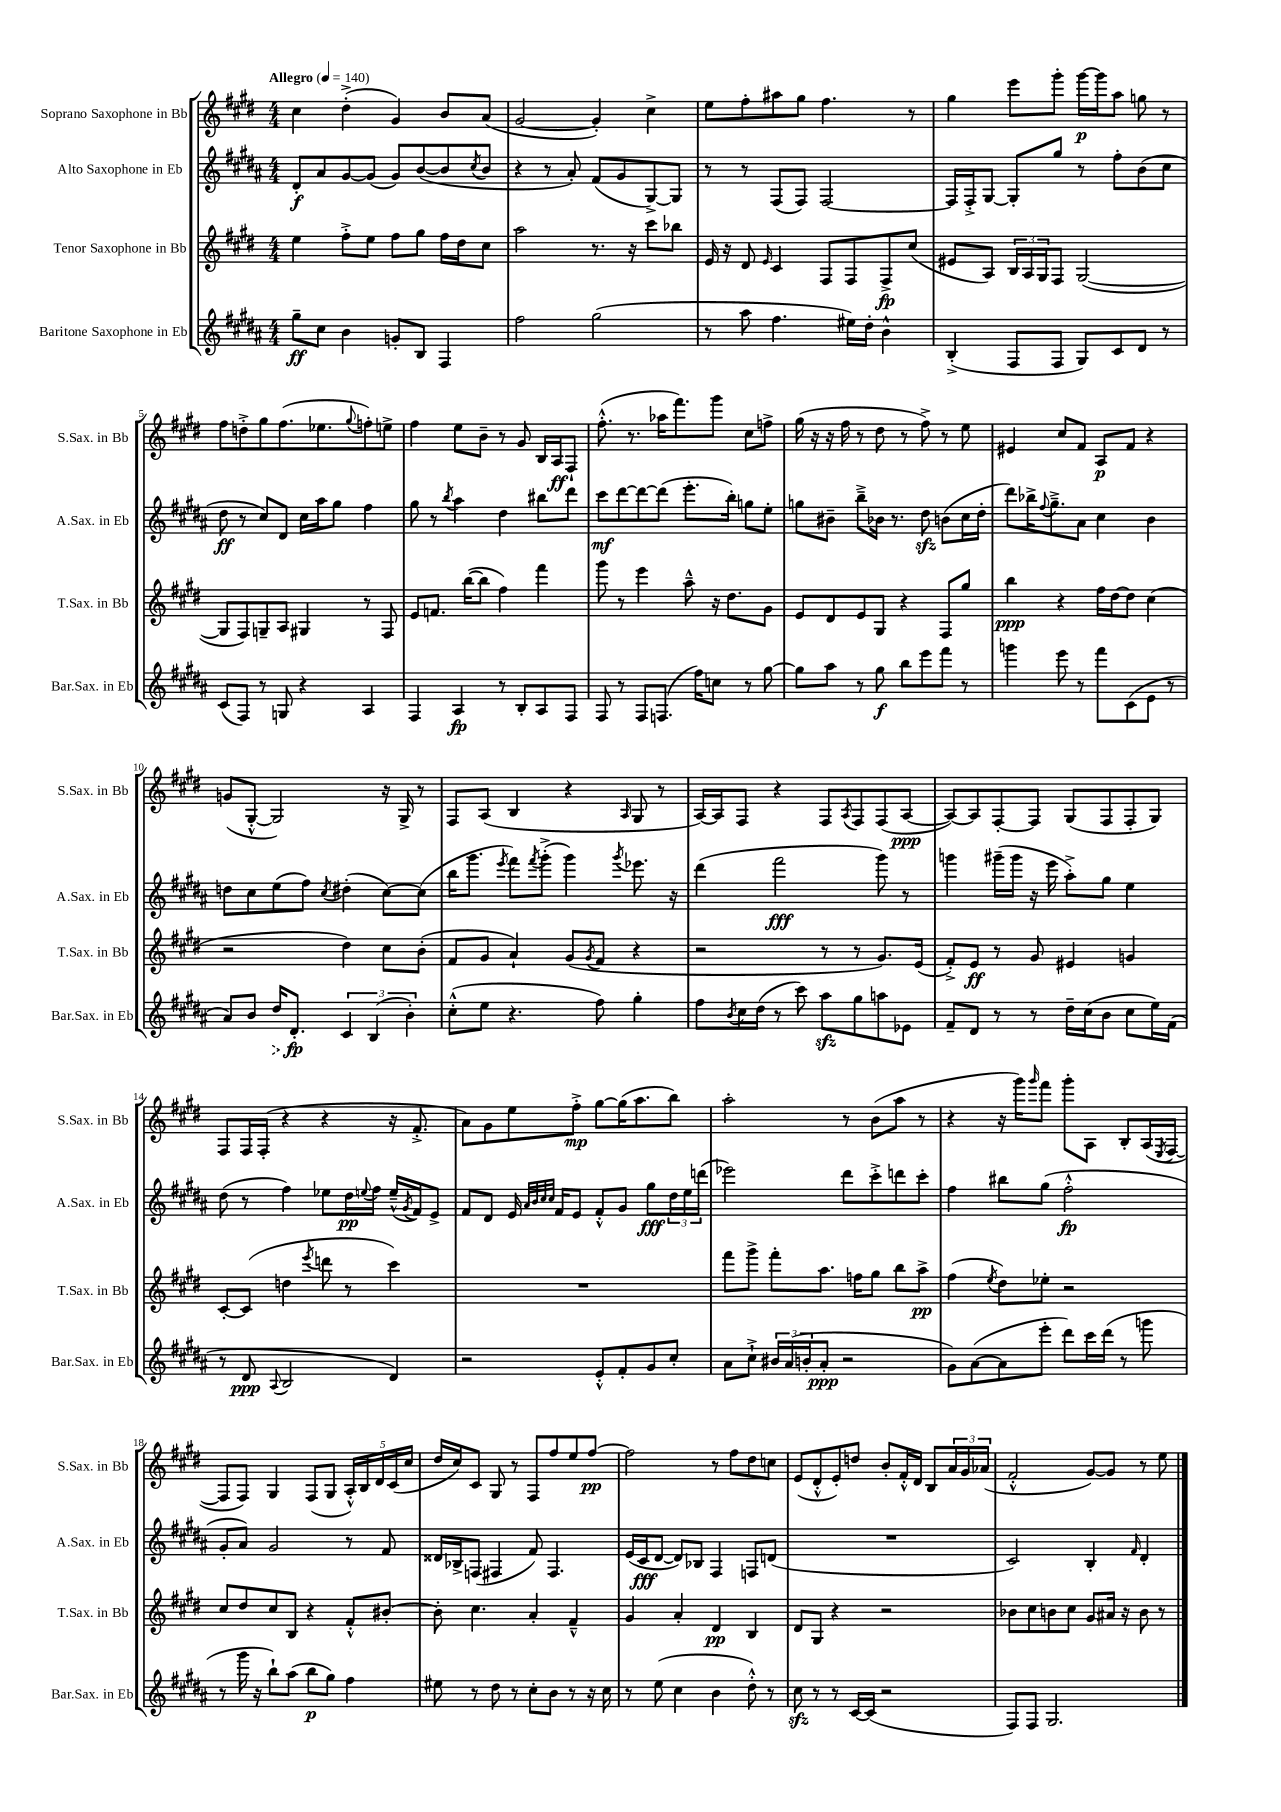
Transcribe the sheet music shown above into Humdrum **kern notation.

**kern	**kern	**kern	**kern
*staff4	*staff3	*staff2	*staff1
*clefG2	*clefG2	*clefG2	*clefG2
*k[f#c#g#d#a#]	*k[f#c#g#d#]	*k[f#c#g#d#a#]	*k[f#c#g#d#]
*M4/4	*M4/4	*M4/4	*M4/4
*MM140	*MM140	*MM140	*MM140
8gg#~\L	4ee\	8d#'/L	4cc#\
8cc#\J	.	8a#/	.
4b\	8ff#'^\L	[8g#/	(4dd#'^\
.	8ee\J	(8g#/]J	.
8g'/L	8ff#\L	8g#/L)	4g#/)
8B/J	8gg#\J	([8b/	.
4F#/	16ff#\LL	8b/]	8b/L
.	16dd#\J	.	.
.	.	8qcc#/	.
.	8cc#\J	8b/J	(8a/J
=	=	=	=
2ff#\	2aa\	4r	[2g#/
.	.	8r	.
.	.	8a#'/)	.
(2gg#\	8.r	(8f#/L	4g#'/])
.	.	8g#/	.
.	16r	.	.
.	8ccc#\L	[8G#^/)	4cc#^\
.	8bb-\J	8G#/]J	.
=	=	=	=
8r	16e/	8r	8ee\L
.	16r	.	.
8aa#\	8d#/	8r	8ff#'\
.	16qqe/	.	.
4.ff#\	4c#/	(8F#/L	8aa#\
.	.	8F#/J)	8gg#\J
.	8F#/L	[2F#/	4.ff#\
16ee#\LL)	8F#/	.	.
16dd#'\JJ	.	.	.
4b^^\	8F#^/	.	.
.	(8cc#/J	.	8r
=	=	=	=
(4B'^/	8e#/L	16F#/]LL	4gg#\
.	.	16F#'^/J	.
.	8A/J)	[8G#/J	.
8F#/L	24B/LL	8G#'/]L	8eee\L
.	24A/	.	.
.	24G#/J	.	.
8F#/J	8F#/J	8gg#/J	8ggg#'\J
8G#/L)	([2G#/	8r	[16ggg#\LL
.	.	.	16ggg#\]J
8c#/	.	8ff#'\L	8aa\J
8d#/J	.	(8b\	8gg\
8r	.	8cc#\J	8r
=	=	=	=
(8c#/L	8G#/]L	8dd#\	8ff#\L
8F#/J)	8F#/)	8r	8dd'^\
8r	8G~/	8cc#/L)	8gg#\
8G/	8A/J	8d#/J	(8.ff#\
4r	4G#/	16cc#\LL	.
.	.	16aa#\J	8.ee-\
.	.	8gg#\J	.
.	.	.	8qqgg#/
4A#/	8r	4ff#\	8ff'\)
.	8F#/	.	8ee^\J
=	=	=	=
4F#/	8e/L	8gg#\	4ff#\
.	8.f/J	8r	.
.	.	8qbb/	.
4A#/	.	4aa#\	8ee\L
.	([16bb\LK	.	.
.	8bb\]J	.	8b~\J
8r	4ff#\)	4dd#\	8r
8B'/L	.	.	8g#/
8A#/	4fff#\	8bb#\L	16B/LL
.	.	.	16A/J
8F#/J	.	8ddd#\J	8F#`/J
=	=	=	=
8F#/	8ggg#\	8ccc#\L	(8.ff#'^^\
8r	8r	[8ddd#\	.
.	.	.	8.r
8F#/L	4eee\	8ddd#\_	.
(8.F/J	.	(8ddd#\]J	16aa-\LK
.	.	.	8.fff#\)
.	8aa~^^\	8.eee'\L	.
16ff#\LK)	.	.	.
8cc\J	16r	.	8ggg#\J
.	8.dd#\L	16bb'\Jk)	.
8r	.	8gg\L	8cc#\L
[8gg#\	8g#\J	8ee'\J	8ff^\J
=	=	=	=
8gg#\]L	8e/L	8gg\L	(16gg#\
.	.	.	16r
8aa#\J	8d#/	8b#~\J	16r
.	.	.	16ff#\
8r	8e/	8bb~^\L	8r
8gg#\	8G#/J	16b-\Jk	8dd#\
.	.	8.r	.
8bb\L	4r	.	8r
8eee\	.	8dd#\	8ff#^\)
8fff#\J	8F#/L	(8b\L	8r
8r	8gg#/J	16cc#\L	8ee\
.	.	16dd#'\JJ	.
=	=	=	=
4ggg\	4bb\	8ddd#\L)	4e#/
.	.	16bb-^\K	.
.	.	8qqff#/	.
.	.	8.gg#~^\	.
8eee\	4r	.	8cc#/L
8r	.	8a#\J	8f#/J
8fff#\L	16ff#\LL	4cc#\	8A/L
.	[16dd#\J	.	.
(8c#\	8dd#\]J	.	8f#/J
8e\J	(4cc#\	4b\	4r
8r	.	.	.
=	=	=	=
8a#/L)	2r	8dd\L	(8g/L
8b/J	.	8cc#\	[8G#'^^/J
16dd#/LK	.	(8ee\	2G#/])
8.d#'/J	.	.	.
.	.	8ff#\J)	.
.	.	8qcc#/	.
6c#/	4dd#\)	(4dd#'\	.
(6B/	.	.	.
.	8cc#\L	[8cc#\L)	16r
.	.	.	16G#^/
6b'\)	.	.	.
.	(8b'\J	(8cc#\]J	8r
=	=	=	=
(8cc#'^^\L	8f#/L	16bb\LK	8F#/L
.	.	8.ggg#\J	.
8ee\J	8g#/J	.	(8A/J
.	.	8qeee/	.
4.r	4a`/)	8fff#\L)	4B/
.	.	8qfff#/	.
.	.	(8ggg#'^\J	.
.	(8g#/L	4ggg#\)	4r
.	8qg#/	.	.
8ff#\)	8f#/J	.	.
.	.	8qggg#/	16qqA/
4gg#'\	4r	8.eee-\	8G#/
.	.	.	8r
.	.	16r	.
=	=	=	=
8ff#\L	2r	(4ddd#\	[16A/LL)
.	.	.	16A/]J
8qb/	.	.	.
16cc#\L	.	.	8F#/J
(16dd#\JJ	.	.	.
8r	.	2fff#\	4r
8ccc#\)	.	.	.
8aa#\L	8r	.	8F#/L
.	.	.	8qA/
8gg#\	8r	.	8F#/
8aa\	8.g#/L)	8ggg#\)	(8F#/
8e-\J	.	8r	[8A/J
.	(16e/Jk	.	.
=	=	=	=
8f#~/L	8f#'^/L)	4ggg\	8A/_L)
8d#/J	8e/J	.	8A/]
8r	8r	(16ggg#~\LL	[8F#'/
.	.	16ggg#\JJ	.
8r	8g#/	16r	8F#/]J
.	.	16eee\	.
16dd#~\LL	4e#/	8aa#'^\L)	(8G#/L
(16cc#\J	.	.	.
8b\J	.	8gg#\J	8F#/
8cc#\L	4g/	4ee\	8F#'/
16ee\L)	.	.	8G#/J)
(16f#\JJ	.	.	.
=	=	=	=
8r	[8c#'/L	(8dd#\	8F#/L
8d#/	(8c#/]J	8r	16F#/L
.	.	.	(16F#'/JJ
8qqA#/	.	.	.
2B/	4dd\	4ff#\)	4r
.	8qeee/	.	.
.	8ddd\	8ee-\L	4r
.	8r	16dd#\L	.
.	.	8qqee/	.
.	.	16ff#\JJ	.
4d#/)	4ccc#\)	(16ee~^^/LL	16r
.	.	8qg#/	.
.	.	16f#/J)	8.f#'^/
.	.	8e^/J	.
=	=	=	=
2r	1r	8f#/L	8a\L)
.	.	8d#/J	8g#\
.	.	16e/	8ee\
.	.	32qqa#/LLL	.
.	.	32qqb/	.
.	.	32qqcc#/	.
.	.	32qqcc#/JJJ	.
.	.	16f#/LK	.
.	.	8e/J	8ff#'^\J
8e'^^/L	.	8f#'^^/L	[8gg#\L
8f#'/	.	8g#/J	(16gg#\]K
.	.	.	8.aa\
8g#/	.	8gg#\L	.
8cc#'/J	.	24dd#\L	8bb\J)
.	.	24ee\	.
.	.	(24ddd\JJ	.
=	=	=	=
8a#\L	8fff#\L	2eee-\)	2aa'\
8cc#`^\J	8ggg#^\J	.	.
24b#/LL	8fff#'\L	.	.
(24a#/	.	.	.
24b'/J	.	.	.
8a#'/J	8.aa\J	.	.
2r	.	8ddd#\L	8r
.	16ff\LK	.	.
.	8gg#\J	8ccc#'^\	(8b\L
.	8bb\L	8ddd\	8aa\J
.	8aa^\J	8ccc#'\J	8r
=	=	=	=
8g#\L)	(4ff#\	4ff#\	4r
([8a#\	.	.	.
.	8qee/	.	.
8a#\]	8dd#\L)	8bb#\L	16r
.	.	.	16ggg#\LK)
.	.	.	16qqggg#/
8eee'\J	8ee-'\J	(8gg#\J	8fff#\J
8ddd#\L)	2r	2ff#'^^\	8ggg#'\L
16ccc#\L	.	.	8A\J
(16ddd#\JJ	.	.	.
8r	.	.	8B'/L
8ggg\	.	.	(16A/L
.	.	.	8qE/
.	.	.	[16F#/JJ
=	=	=	=
8r	8cc#/L	8g#'/L	8F#/]L
16ggg#\	8dd#/	8a#/J)	8F#/J)
16r	.	.	.
8bb`\L)	8cc#/	2g#/	4G#/
(8aa#\J	8B/J	.	.
8bb\L	4r	.	(8F#/L
8gg#\J)	.	.	8G#/J
4ff#\	8f#'^^/L	8r	20A'^^/LL)
.	.	.	20B/
.	.	.	20d#/
.	[8b#'/J	8f#/	.
.	.	.	(20c#/
.	.	.	20cc#/JJ
=	=	=	=
8ee#\	8b#'\]	16d##/LL	16dd#/LL
.	.	16B-^/J	16cc#/J)
8r	4.cc#\	(8F/J	8c#/J
8dd#\	.	4F#/	8G#/
8r	.	.	8r
8cc#'\L	4a'/	8f#/)	8F#/L
8b\J	.	4.F#/	8ff#/
8r	4f#~^^/	.	8ee/
16r	.	.	[8ff#/J
16cc#\	.	.	.
=	=	=	=
8r	4g#/	(16e/LL	2ff#\]
.	.	16c#/J	.
(8ee\	.	[8d#/J	.
4cc#\	4a'/	8d#/]L)	.
.	.	8B-/J	.
4b\	4d#/	4F#/	8r
.	.	.	8ff#\L
8dd#'^^\)	4B/	8F/L	8dd#\
8r	.	(8d/J	8cc\J
=	=	=	=
8cc#\	8d#/L	1r	(8e/L
8r	8G#/J	.	8d#'^^/
8r	4r	.	8e'/)
[16c#/LL	.	.	8dd/J
(16c#/]JJ	.	.	.
2r	2r	.	8b'/L
.	.	.	16f#'^^/L
.	.	.	16d#/JJ
.	.	.	8B/L
.	.	.	24a/L
.	.	.	24g#/
.	.	.	(24a-/JJ
=	=	=	=
8F#/L)	8b-\L	2c#/)	2f#'^^/
8F#/J	8cc#\	.	.
2.G#/	8b\	.	.
.	8cc#\J	.	.
.	8g#/L	4B'/	[8g#/L)
.	16a#/Jk	.	8g#/]J
.	16r	.	.
.	.	16qqf#/	.
.	8b\	4d#'/	8r
.	8r	.	8ee\
==	==	==	==
*-	*-	*-	*-
